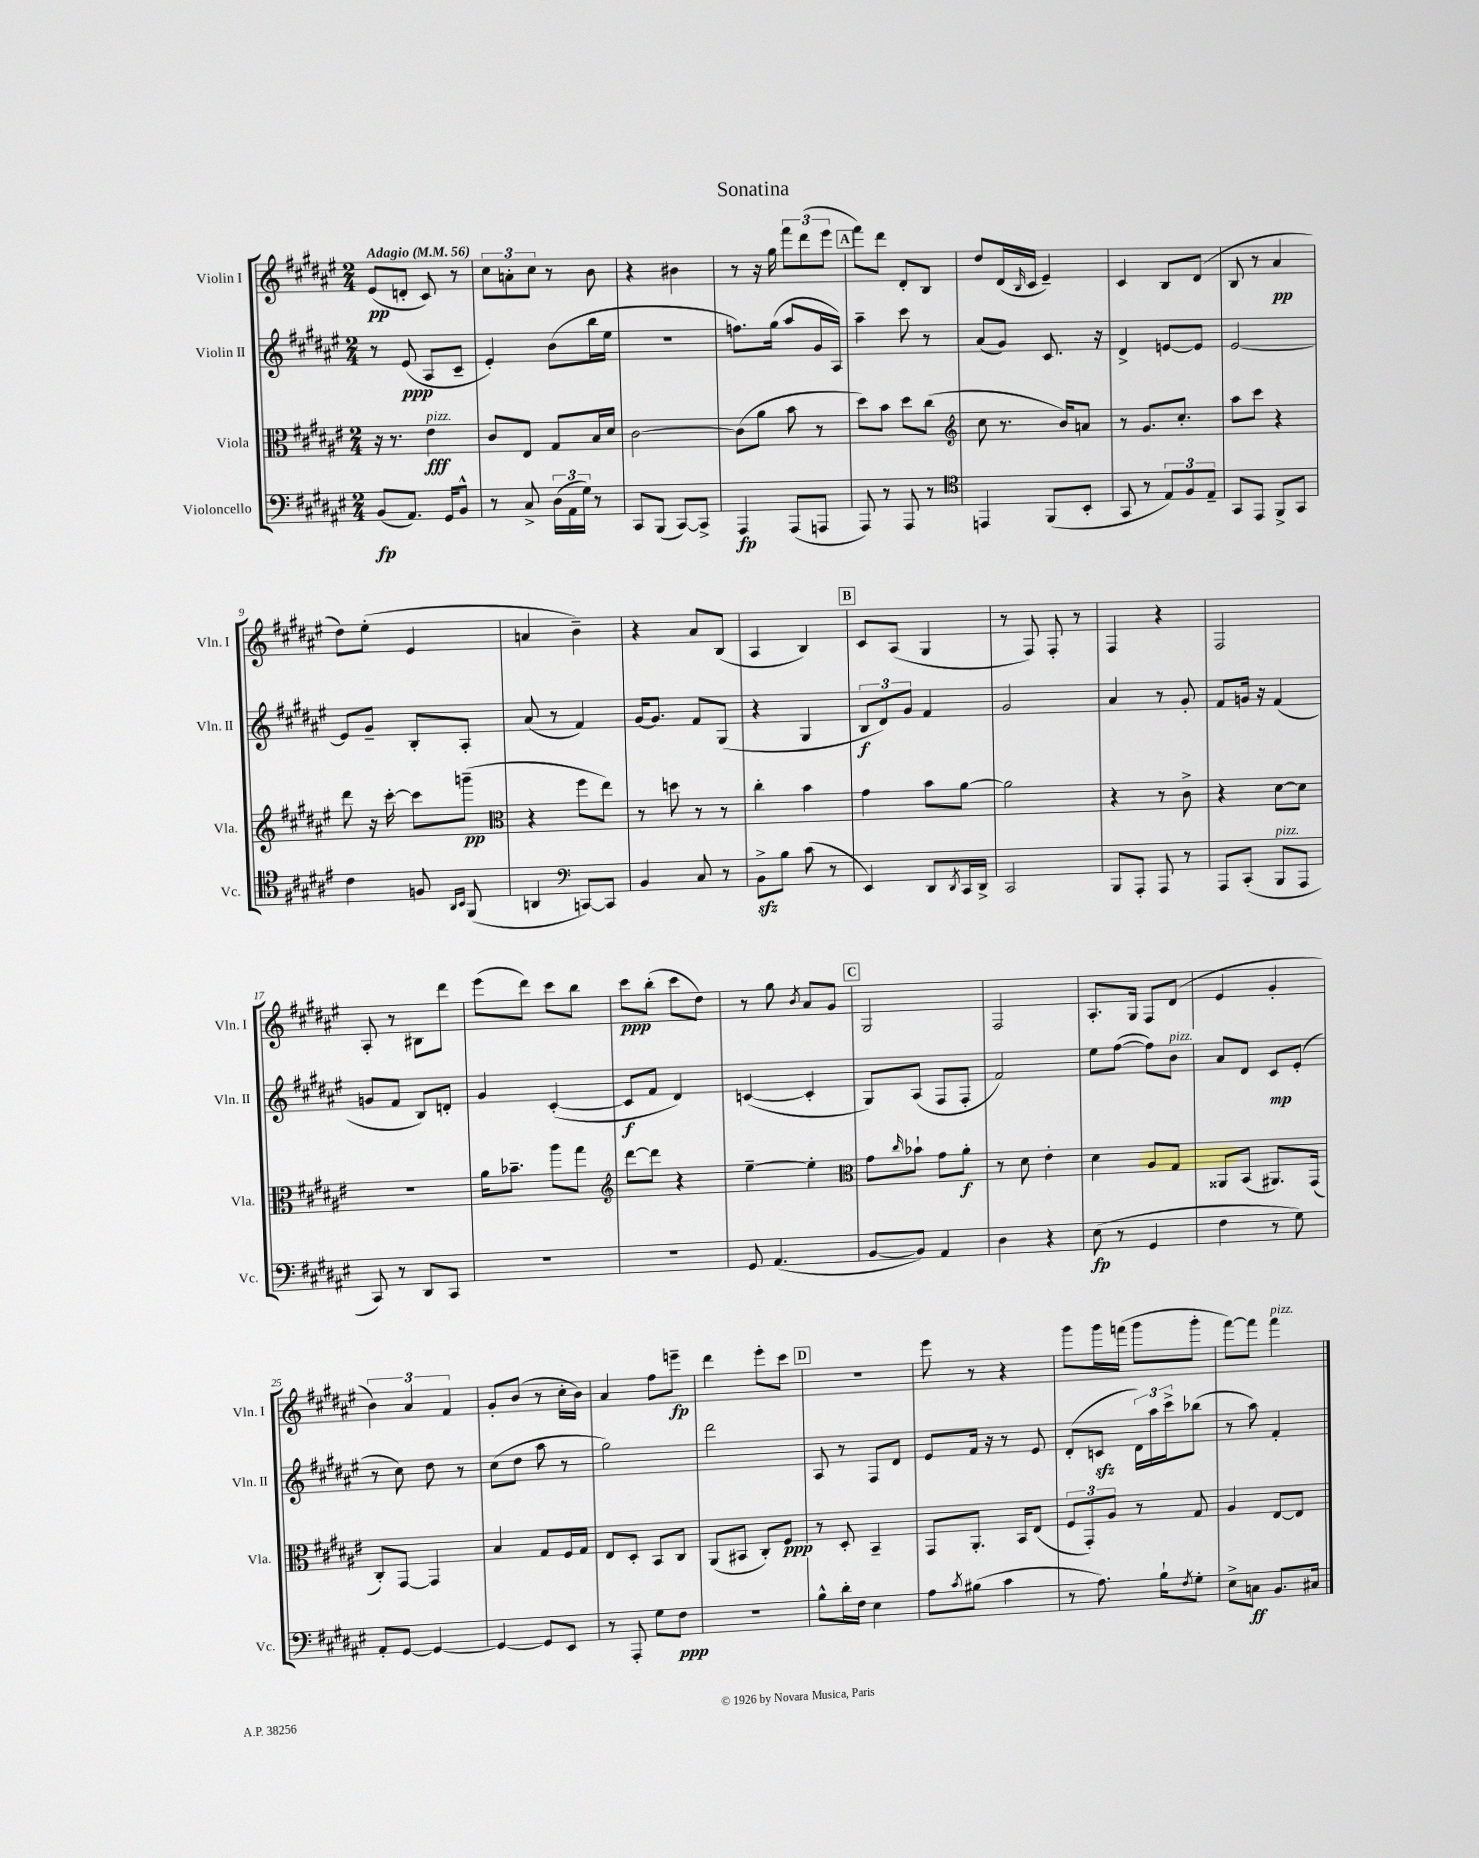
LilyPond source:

\header { title = "Sonatina" }
<<
\new StaffGroup <<
\new Staff = "s0" \with { instrumentName = "Violin I" shortInstrumentName = "Vln. I" } {
    \clef treble \key fis \major \numericTimeSignature \time 2/4 \tempo "Adagio" 4 = 56
    eis'8\pp( d'8-. cis'8) r8 |
    \tuplet 3/2 { cis''8 a'8-. cis''8 } r8 b'8 |
    r4 bis'4 |
    r8 r16 gis''16 \tuplet 3/2 { fis'''8 dis'''8( eis'''8 } |
    \mark \markup { \box "A" } fis'''8) dis'''8 dis'8-. b8 |
    dis''8 dis'16( \grace { b16 } cis'16 eis'4--) |
    cis'4 b8 dis'8( |
    b8 r8 ais'4\pp |
    dis''8) eis''8-.( eis'4 |
    a'4 b'4--) |
    r4 ais'8 b8( |
    ais4 b4) |
    \mark \markup { \box "B" } cis'8 ais8( gis4 |
    r8 fis8) fis8-. r8 |
    fis4 r4 |
    fis2 |
    ais8-. r8 bis8 dis'''8 |
    eis'''8( dis'''8) cis'''8 b''8 |
    cis'''8\ppp b''8-.( cis'''8 dis''8) |
    r8 gis''8 \acciaccatura { b'8 } ais'8 gis'8 |
    \mark \markup { \box "C" } gis2 |
    fis2 |
    ais8.-. gis16 fis8 dis'8( |
    eis'4 gis'4-. |
    \tuplet 3/2 { b'4) ais'4 fis'4 } |
    gis'8-. b'8( r8 cis''16-. b'16) |
    ais'4 fis''8 e'''8--\fp |
    dis'''4 eis'''8-. cis'''8 |
    \mark \markup { \box "D" } r2 |
    eis'''8 r8 r4 |
    gis'''8 gis'''16 f'''16( gis'''8 gis'''8-. |
    fis'''8~) fis'''8 fis'''4^\markup { \italic "pizz." } \bar "|." |
}
\new Staff = "s1" \with { instrumentName = "Violin II" shortInstrumentName = "Vln. II" } {
    \clef treble \key fis \major \numericTimeSignature \time 2/4
    r8 eis'8\ppp( ais8 cis'8-- |
    eis'4-.) b'8( b''16 eis''16 |
    R2 |
    f''8.) gis''16( ais''8 gis'16 ais16) |
    \mark \markup { \box "A" } ais''4-- cis'''8 r8 |
    ais'8( gis'8) cis'8. r16 |
    dis'4-> e'8~ e'8 |
    eis'2~ |
    eis'8 gis'8-- b8-. ais8-. |
    ais'8( r8 fis'4) |
    gis'16~ gis'8. fis'8 gis8( |
    r4 gis4 |
    \mark \markup { \box "B" } \tuplet 3/2 { b8\f dis'8) gis'8 } fis'4 |
    gis'2 |
    ais'4 r8 gis'8-. |
    fis'8 g'16 r16 fis'4( |
    g'8 fis'8 b8) d'8-. |
    gis'4 cis'4~-.( |
    cis'8\f fis'8 dis'4) |
    c'4~( c'4-. |
    \mark \markup { \box "C" } gis8) ais8( fis8 fis8-. |
    fis'2) |
    eis''8 fis''8~( fis''8) b'8^\markup { \italic "pizz." } |
    ais'8 dis'8 cis'8\mp eis'8-.( |
    r8 cis''8) dis''8 r8 |
    cis''8( dis''8 ais''8 r8 |
    gis''2) |
    dis'''2 |
    \mark \markup { \box "D" } ais8 r8 fis8 dis'8 |
    eis'8 fis'16 r16 r8 eis'8 |
    dis'8-.( c'8\sfz \tuplet 3/2 { dis'16) ais''16 cis'''16-> } bes''8( |
    r8 ais''8) fis'4-. \bar "|." |
}
\new Staff = "s2" \with { instrumentName = "Viola" shortInstrumentName = "Vla." } {
    \clef alto \key fis \major \numericTimeSignature \time 2/4
    r16 r8. eis'4\fff^\markup { \italic "pizz." } |
    cis'8 eis8 gis8 b16 dis'16 |
    cis'2~ |
    cis'8( ais'8 b'8 r8 |
    \mark \markup { \box "A" } dis''8) b'8 dis''8 cis''8( |
    \clef treble cis''8 r8. b'16) a'8 |
    r8 gis'8. cis''8.-. |
    ais''8 cis'''8 r4 |
    dis'''8 r16 cis'''16~-. cis'''8 g'''8--\pp( |
    \clef alto r4 fis''8 eis''8) |
    r8 d''8 r8 r8 |
    cis''4-. b'4 |
    \mark \markup { \box "B" } gis'4 b'8 ais'8~ |
    ais'2 |
    r4 r8 cis'8-> |
    r4 dis'8~ dis'8 |
    R2 |
    ais'16 bes'8.-- ais''8 gis''8 |
    \clef treble dis'''8~ dis'''8 r4 |
    eis''4~-- eis''4-. |
    \mark \markup { \box "C" } \clef alto gis'8 \grace { cis''16 } bes'8-! gis'8 ais'8-.\f |
    r8 dis'8 eis'4-. |
    dis'4 ais8 gis8 |
    aisis,8 b,8( ais,8.) gis,16( |
    cis8-.) gis,8~ gis,4 |
    b4 gis8 fis16 gis16 |
    eis8 dis8-. b,8 cis8 |
    ais,8( bis,8 cis8-.) fis8\ppp |
    \mark \markup { \box "D" } r8 dis8-. b,4-- |
    gis,8 ais,8.-. b,16 eis8( |
    \tuplet 3/2 { fis8 gis,8-.) ais8 } r8 gis8 |
    ais4 eis8~ eis8 \bar "|." |
}
\new Staff = "s3" \with { instrumentName = "Violoncello" shortInstrumentName = "Vc." } {
    \clef bass \key fis \major \numericTimeSignature \time 2/4
    b,8\fp( ais,8.) gis,16 b,8-^ |
    r8 cis8-> \tuplet 3/2 { dis16( ais,16 gis16) } r8 |
    cis,8 b,,8( cis,8~) cis,8-> |
    ais,,4\fp ais,,8( a,,8 |
    \mark \markup { \box "A" } ais,,8) r8 ais,,8 r8 |
    \clef tenor e,4 fis,8( b,8-. |
    gis,8 r8 \tuplet 3/2 { eis8) fis8 eis8-- } |
    gis,8 eis,8 fis,8-> gis,8 |
    cis'4 f8 \grace { ais,16 b,16 } fis,8( |
    a,4 \clef bass c,8~) c,8 |
    b,4 cis8 r8 |
    b,8->\sfz b8 cis'8( r8 |
    \mark \markup { \box "B" } eis,4) dis,8 \acciaccatura { dis,8 } cis,16 dis,16-> |
    cis,2 |
    b,,8 ais,,8-. ais,,8 r8 |
    ais,,8 cis,8-.( b,,8^\markup { \italic "pizz." } ais,,8 |
    cis,8) r8 dis,8 cis,8 |
    R2 |
    R2 |
    gis,8 ais,4.( |
    \mark \markup { \box "C" } b,8~ b,8) ais,4 |
    dis4 r4 |
    eis8\fp( r8 gis,4 |
    fis4 r8 gis8) |
    ais,8-. gis,8~ gis,4~ |
    gis,4~ gis,8 eis,8 |
    r8 ais,,8-. gis8 fis8\ppp |
    R2 |
    \mark \markup { \box "D" } b8-^ dis'16-. fis16 eis4 |
    ais8 \acciaccatura { cis'8 } bis8( cis'4 |
    r8 ais8.) b16-! \acciaccatura { fis8 } gis8-. |
    eis8-> c8\ff b,8. cis16 \bar "|." |
}
>>
>>
